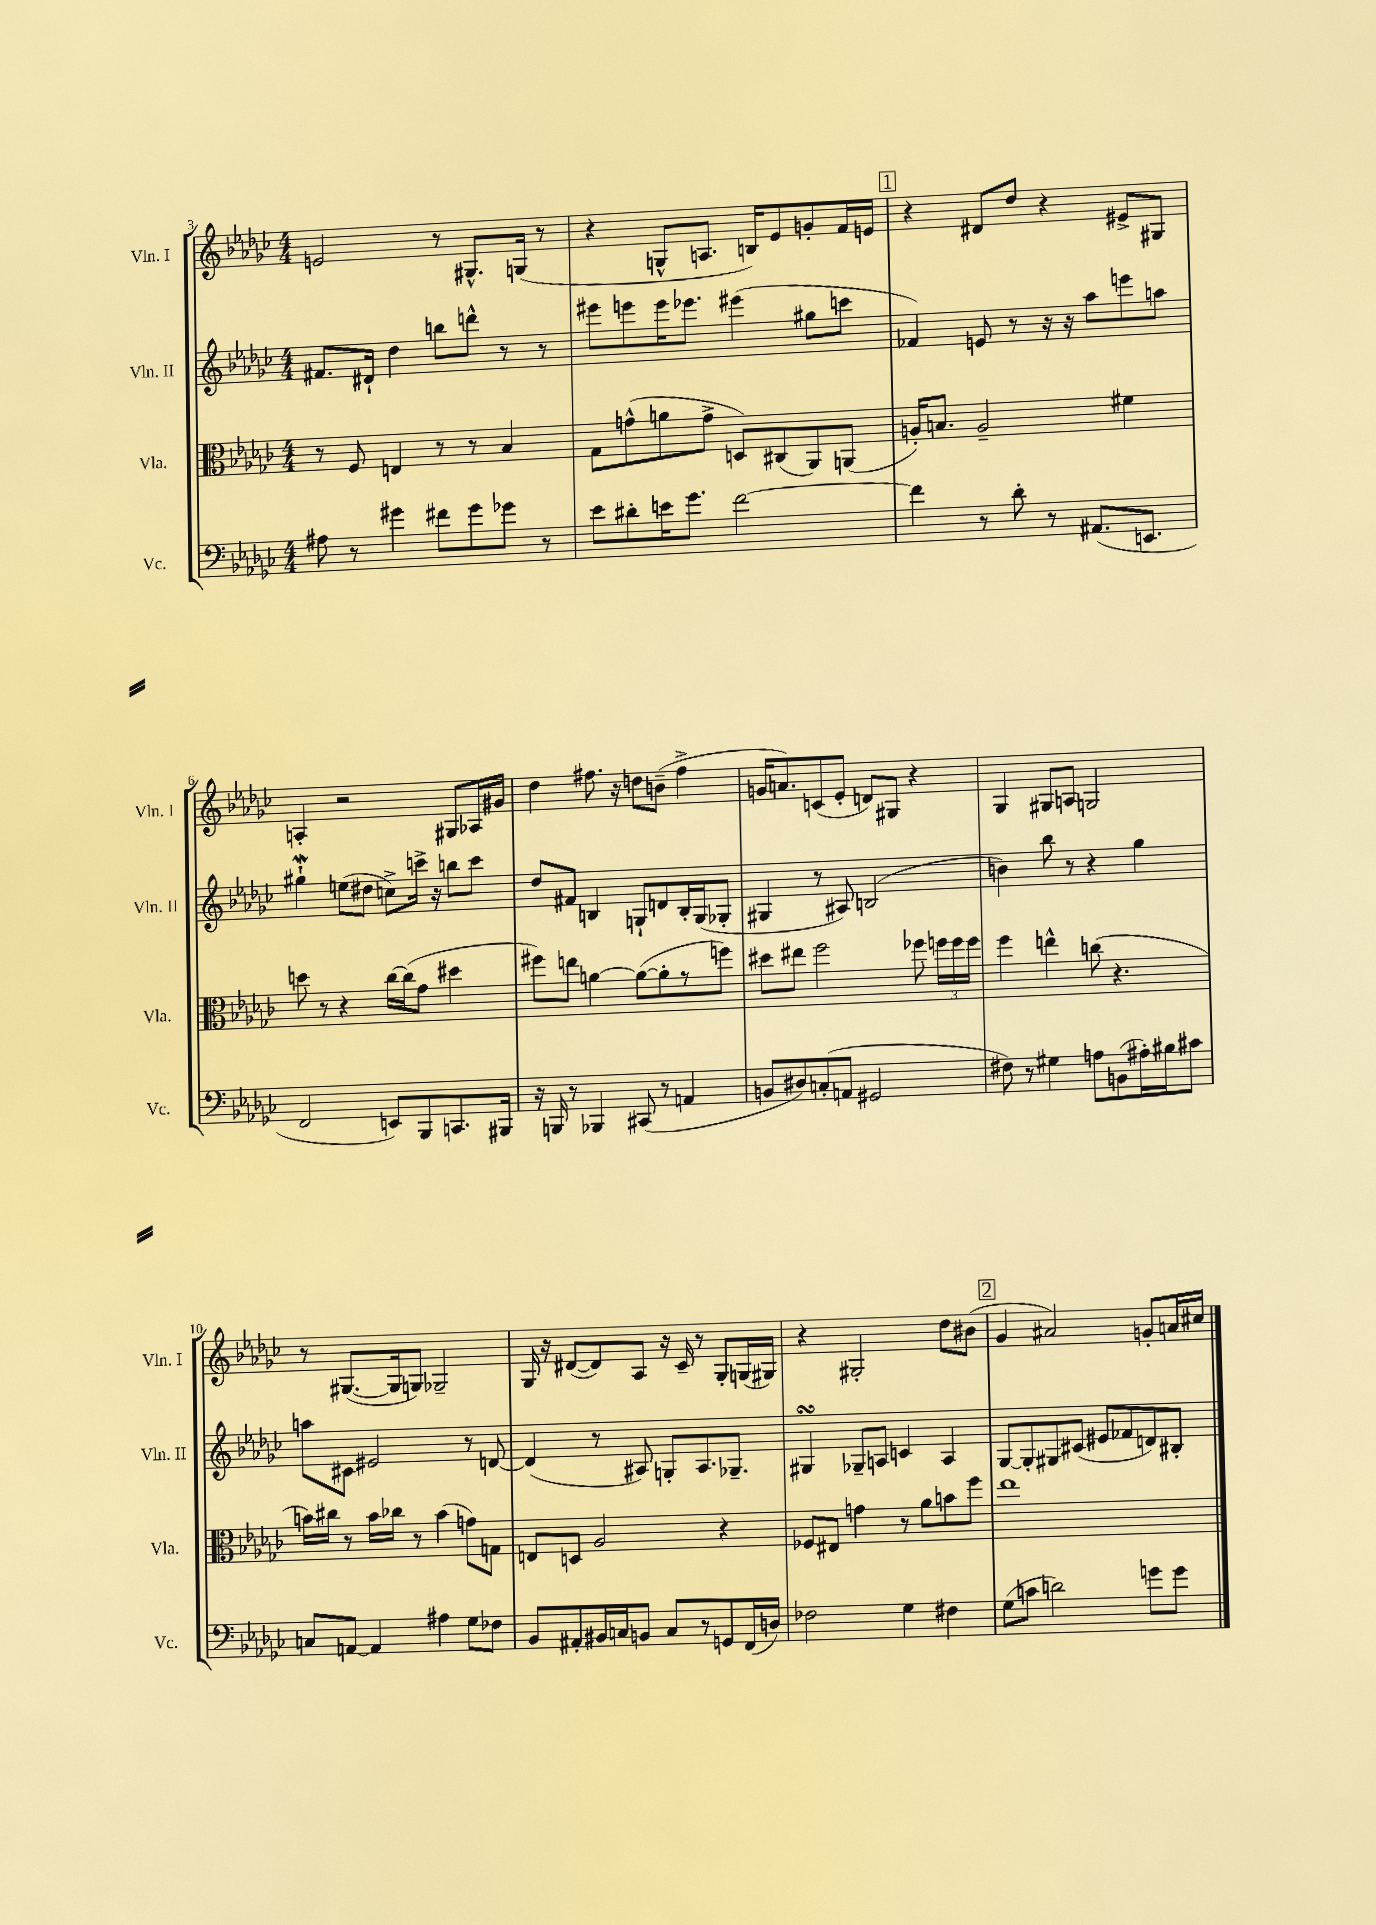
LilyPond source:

<<
\new StaffGroup <<
\new Staff = "s0" \with { instrumentName = "Vln. I" shortInstrumentName = "Vln. I" } {
    \clef treble \key ges \major \numericTimeSignature \time 4/4
    \autoBeamOff e'2 r8 gis8.[-^ g16]( r8 |
    r4 g8[-^ a8.] b16[) ees'8 g'8-. f'16 e'16] |
    \mark \markup { \box "1" } r4 dis'8[ des''8] r4 eis'8[-> gis8] |
    a4-. r2 gis8[ aes16 gis'16] |
    des''4 fis''8. r16 d''8[ b'8]--( fis''4-> |
    g'16[ a'8.) c'8( ees'8]-. d'8[) gis8] r4 |
    ges4 gis8[ a8] g2 |
    r8 gis8.[~( gis16 g8]) ges2-- |
    ges16 r16 dis'8[~( dis'8) aes8] r16 ces'16-- r8 ges8[-. g16( gis16]) |
    r4 gis2-. des''8[ bis'8]( |
    \mark \markup { \box "2" } ges'4 ais'2) g'8[-. a'16 cis''16] \bar "|." |
}
\new Staff = "s1" \with { instrumentName = "Vln. II" shortInstrumentName = "Vln. II" } {
    \clef treble \key ges \major \numericTimeSignature \time 4/4
    \autoBeamOff fis'8.[ dis'16]-! des''4 b''8[ d'''8]-^ r8 r8 |
    eis'''8[ e'''8 e'''16 ees'''8.] eis'''4( gis''8[ c'''8] |
    \mark \markup { \box "1" } fes'4) e'8 r8 r16 r16 aes''8[ e'''8 a''8] |
    gis''4-!\mordent e''8[( dis''8] c''8[->) c'''16]-> r16 b''8[ c'''8] |
    des''8[ fis'8] b4 g8[-! d'8 b16-. g16( ges8]-. |
    gis4 r8 ais8) b2( |
    b'4) bes''8 r8 r4 ges''4 |
    a''8[ cis'8] eis'2 r8 d'8~ |
    d'4( r8 ais8) g8[-. ais8. ges8.]-- |
    gis4\turn ges8[-- a8] c'4 a4 |
    \mark \markup { \box "2" } ges8[~ ges8-. gis8 cis'8]( eis'8[ fes'8 d'8) bis8]-. \bar "|." |
}
\new Staff = "s2" \with { instrumentName = "Vla." shortInstrumentName = "Vla." } {
    \clef alto \key ges \major \numericTimeSignature \time 4/4
    \autoBeamOff r8 f8 e4 r8 r8 bes4 |
    ges8[ g'8-^( a'8 g'8]-> d8[) cis8( aes,8) a,8]( |
    \mark \markup { \box "1" } a16[-.) b8.] a2-- fis'4 |
    d''8 r8 r4 ces''16[~ ces''16( ges'8] dis''4 |
    fis''8[) e''8] a'4~ a'8[~( a'8-. r8 f''8]) |
    dis''8[ eis''8] f''2 fes''8 \tuplet 3/2 { f''16[ f''16 f''16] } |
    f''4 e''4-^ c''8( r4. |
    b'16[) cis''16] r8 b'16[ ces''16] r8 b'4( g'8[) g8] |
    e8[ d8] aes2 r4 |
    fes8[ eis8] g'4 r8 aes'8[ b'8 f''8] |
    \mark \markup { \box "2" } ees''1 \bar "|." |
}
\new Staff = "s3" \with { instrumentName = "Vc." shortInstrumentName = "Vc." } {
    \clef bass \key ges \major \numericTimeSignature \time 4/4
    \autoBeamOff ais8 r8 gis'4 fis'8[ gis'8 ges'8] r8 |
    ees'8[ dis'8-. e'16 ges'8.] f'2~ |
    \mark \markup { \box "1" } f'4 r8 des'8-. r8 ais,8.[( e,8.] |
    f,2 e,8[) bes,,8 c,8. bis,,16] |
    r16 b,,16 r8 bes,,4 cis,8( r8 a,4 |
    b,8[ dis8) c8-.( a,8] gis,2 |
    fis8) r8 gis4 a8[ b,8( ais16-.) bis16 cis'8] |
    c8[ a,8]~ a,4 ais4 ges8[ fes8] |
    bes,8[ ais,8-. bis,16 c16 b,8] c8[ r8 g,8 f,16( d16]) |
    fes2 ges4 fis4 |
    \mark \markup { \box "2" } ges8[( c'8] d'2) g'8[ g'8] \bar "|." |
}
>>
>>
\layout { \context { \Score currentBarNumber = #3 } }
